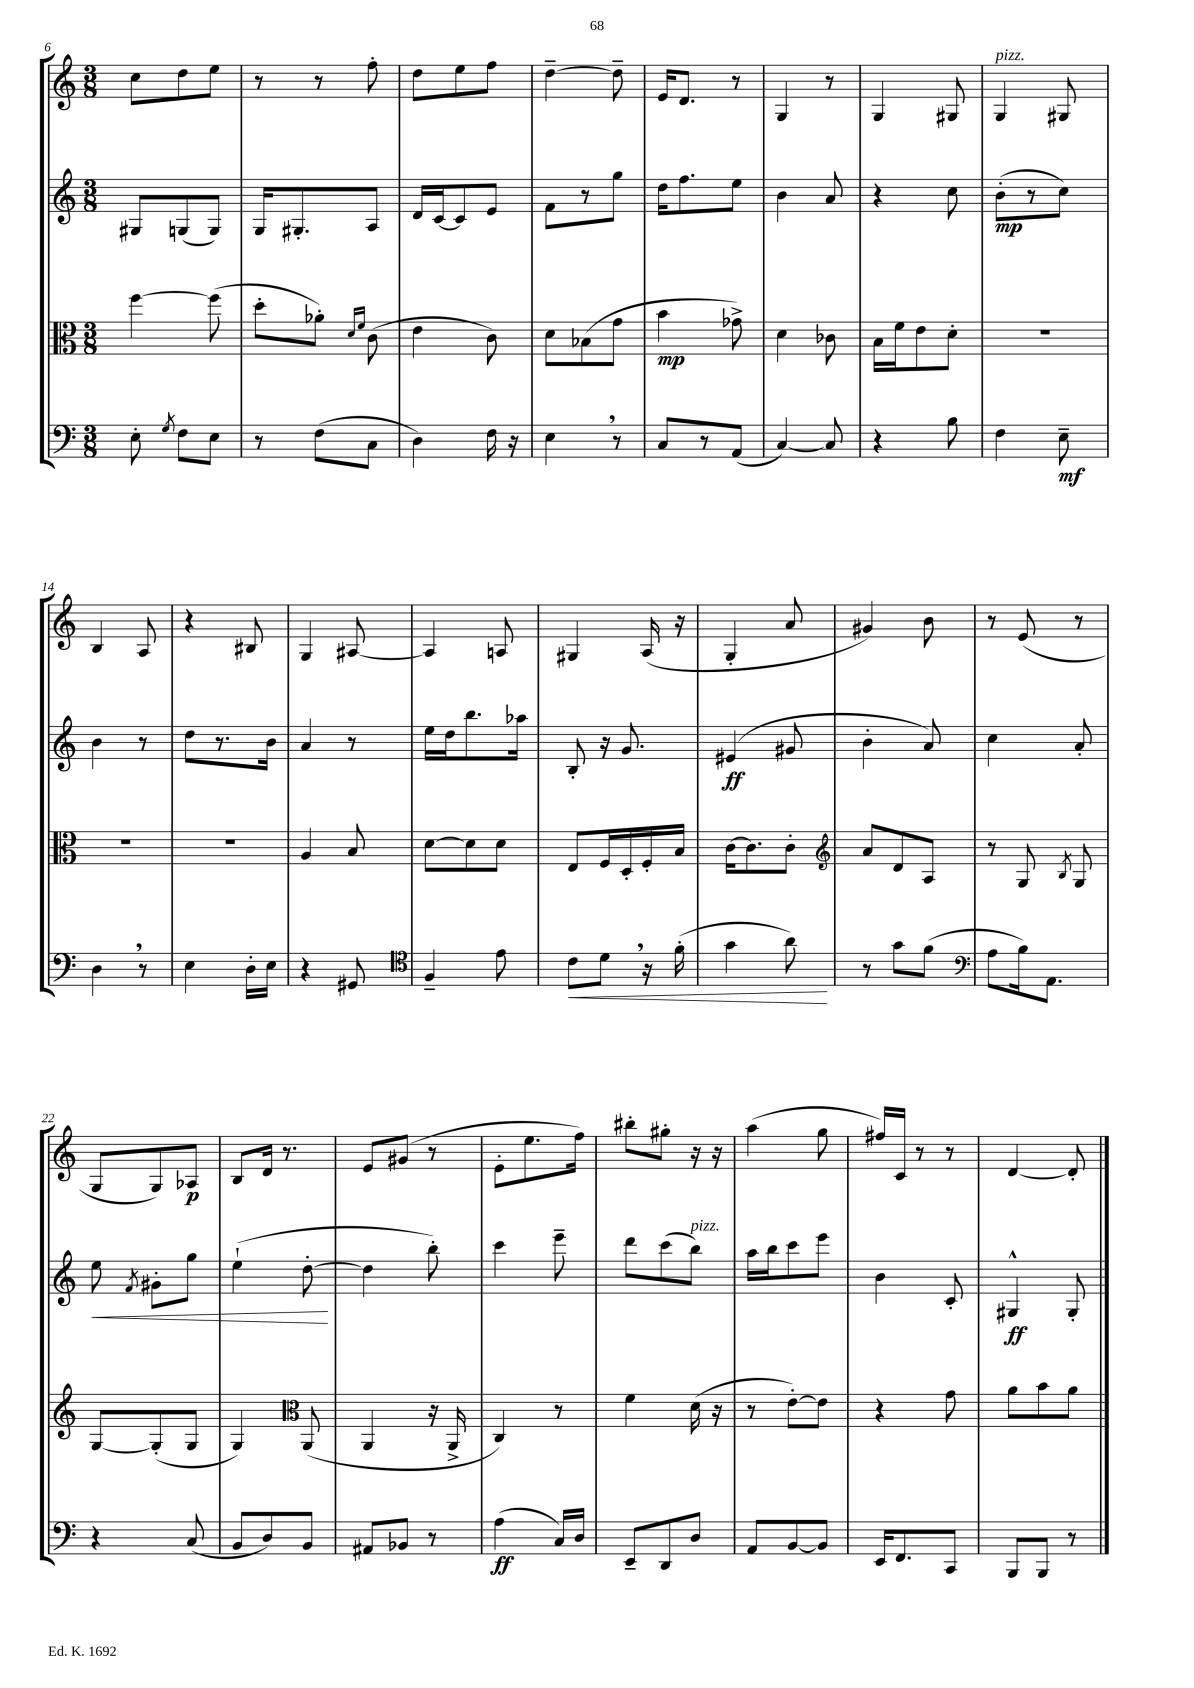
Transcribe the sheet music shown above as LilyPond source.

<<
\new StaffGroup <<
\new Staff = "s0" {
    \clef treble \key c \major \numericTimeSignature \time 3/8
    \autoBeamOff c''8[ d''8 e''8] |
    r8 r8 f''8-. |
    d''8[ e''8 f''8] |
    d''4~-- d''8-- |
    e'16[ d'8.] r8 |
    g4 r8 |
    g4 gis8 |
    g4^\markup { \italic "pizz." } gis8 |
    b4 a8 |
    r4 bis8 |
    g4 ais8~ |
    ais4 a8 |
    gis4 a16( r16 |
    g4-. a'8 |
    gis'4) b'8 |
    r8 e'8( r8 |
    g8[ g8) aes8]\p |
    b8[ d'16] r8. |
    e'8[ gis'8]( r8 |
    e'8[-. e''8. f''16]) |
    bis''8[-. gis''8]-. r16 r16 |
    a''4( g''8 |
    fis''16[) c'16] r8 r8 |
    d'4~ d'8-. \bar "|." |
}
\new Staff = "s1" {
    \clef treble \key c \major \numericTimeSignature \time 3/8
    \autoBeamOff gis8[ g8( g8]) |
    g16[ gis8.-. a8] |
    d'16[ c'16~ c'8 e'8] |
    f'8[ r8 g''8] |
    d''16[ f''8. e''8] |
    b'4 a'8 |
    r4 c''8 |
    b'8[-.\mp( r8 c''8]) |
    b'4 r8 |
    d''8[ r8. b'16] |
    a'4 r8 |
    e''16[ d''16 b''8. aes''16] |
    b8-. r16 g'8. |
    eis'4\ff( gis'8 |
    b'4-. a'8) |
    c''4 a'8-. |
    e''8\< \acciaccatura { f'8 } gis'8[-. g''8] |
    e''4-!( d''8~-.\! |
    d''4 b''8-.) |
    c'''4 e'''8-- |
    d'''8[ c'''8( b''8]^\markup { \italic "pizz." }) |
    a''16[ b''16 c'''8 e'''8] |
    b'4 c'8-. |
    gis4-^\ff gis8-. \bar "|." |
}
\new Staff = "s2" {
    \clef alto \key c \major \numericTimeSignature \time 3/8
    \autoBeamOff f''4~ f''8( |
    d''8[-. aes'8]-.) \grace { d'16[ f'16] } c'8( |
    e'4 c'8) |
    d'8[ bes8( g'8] |
    b'4\mp ges'8->) |
    d'4 ces'8 |
    b16[ f'16 e'8 d'8]-. |
    R4. |
    R4. |
    R4. |
    a4 b8 |
    d'8[~ d'8 d'8] |
    e8[ f16 d16-. f16-. b16] |
    c'16[~ c'8. c'8]-. |
    \clef treble a'8[ d'8 a8] |
    r8 g8 \acciaccatura { b8 } g8 |
    g8[~ g8-.( g8] |
    g4) \clef alto a,8( |
    a,4 r16 a,16-> |
    c4) r8 |
    f'4 d'16( r16 |
    r8 e'8[~-.) e'8] |
    r4 g'8 |
    a'8[ b'8 a'8] \bar "|." |
}
\new Staff = "s3" {
    \clef bass \key c \major \numericTimeSignature \time 3/8
    \autoBeamOff e8-. \acciaccatura { g8 } f8[ e8] |
    r8 f8[( c8] |
    d4) f16 r16 |
    e4 \breathe r8 |
    c8[ r8 a,8]( |
    c4~) c8 |
    r4 b8 |
    f4 e8--\mf |
    d4 \breathe r8 |
    e4 d16[-. e16] |
    r4 gis,8 |
    \clef tenor f4-- e'8 |
    c'8[\< d'8] \breathe r16 f'16-.( |
    g'4 a'8\!) |
    r8 g'8[ f'8]( |
    \clef bass a8[ b16) a,8.] |
    r4 c8( |
    b,8[ d8) b,8] |
    ais,8[ bes,8] r8 |
    a4\ff( c16[) d16] |
    e,8[-- d,8 d8] |
    a,8[ b,8~ b,8] |
    e,16[ f,8. c,8] |
    b,,8[ b,,8] r8 \bar "|." |
}
>>
>>
\layout { \context { \Score currentBarNumber = #6 } }
